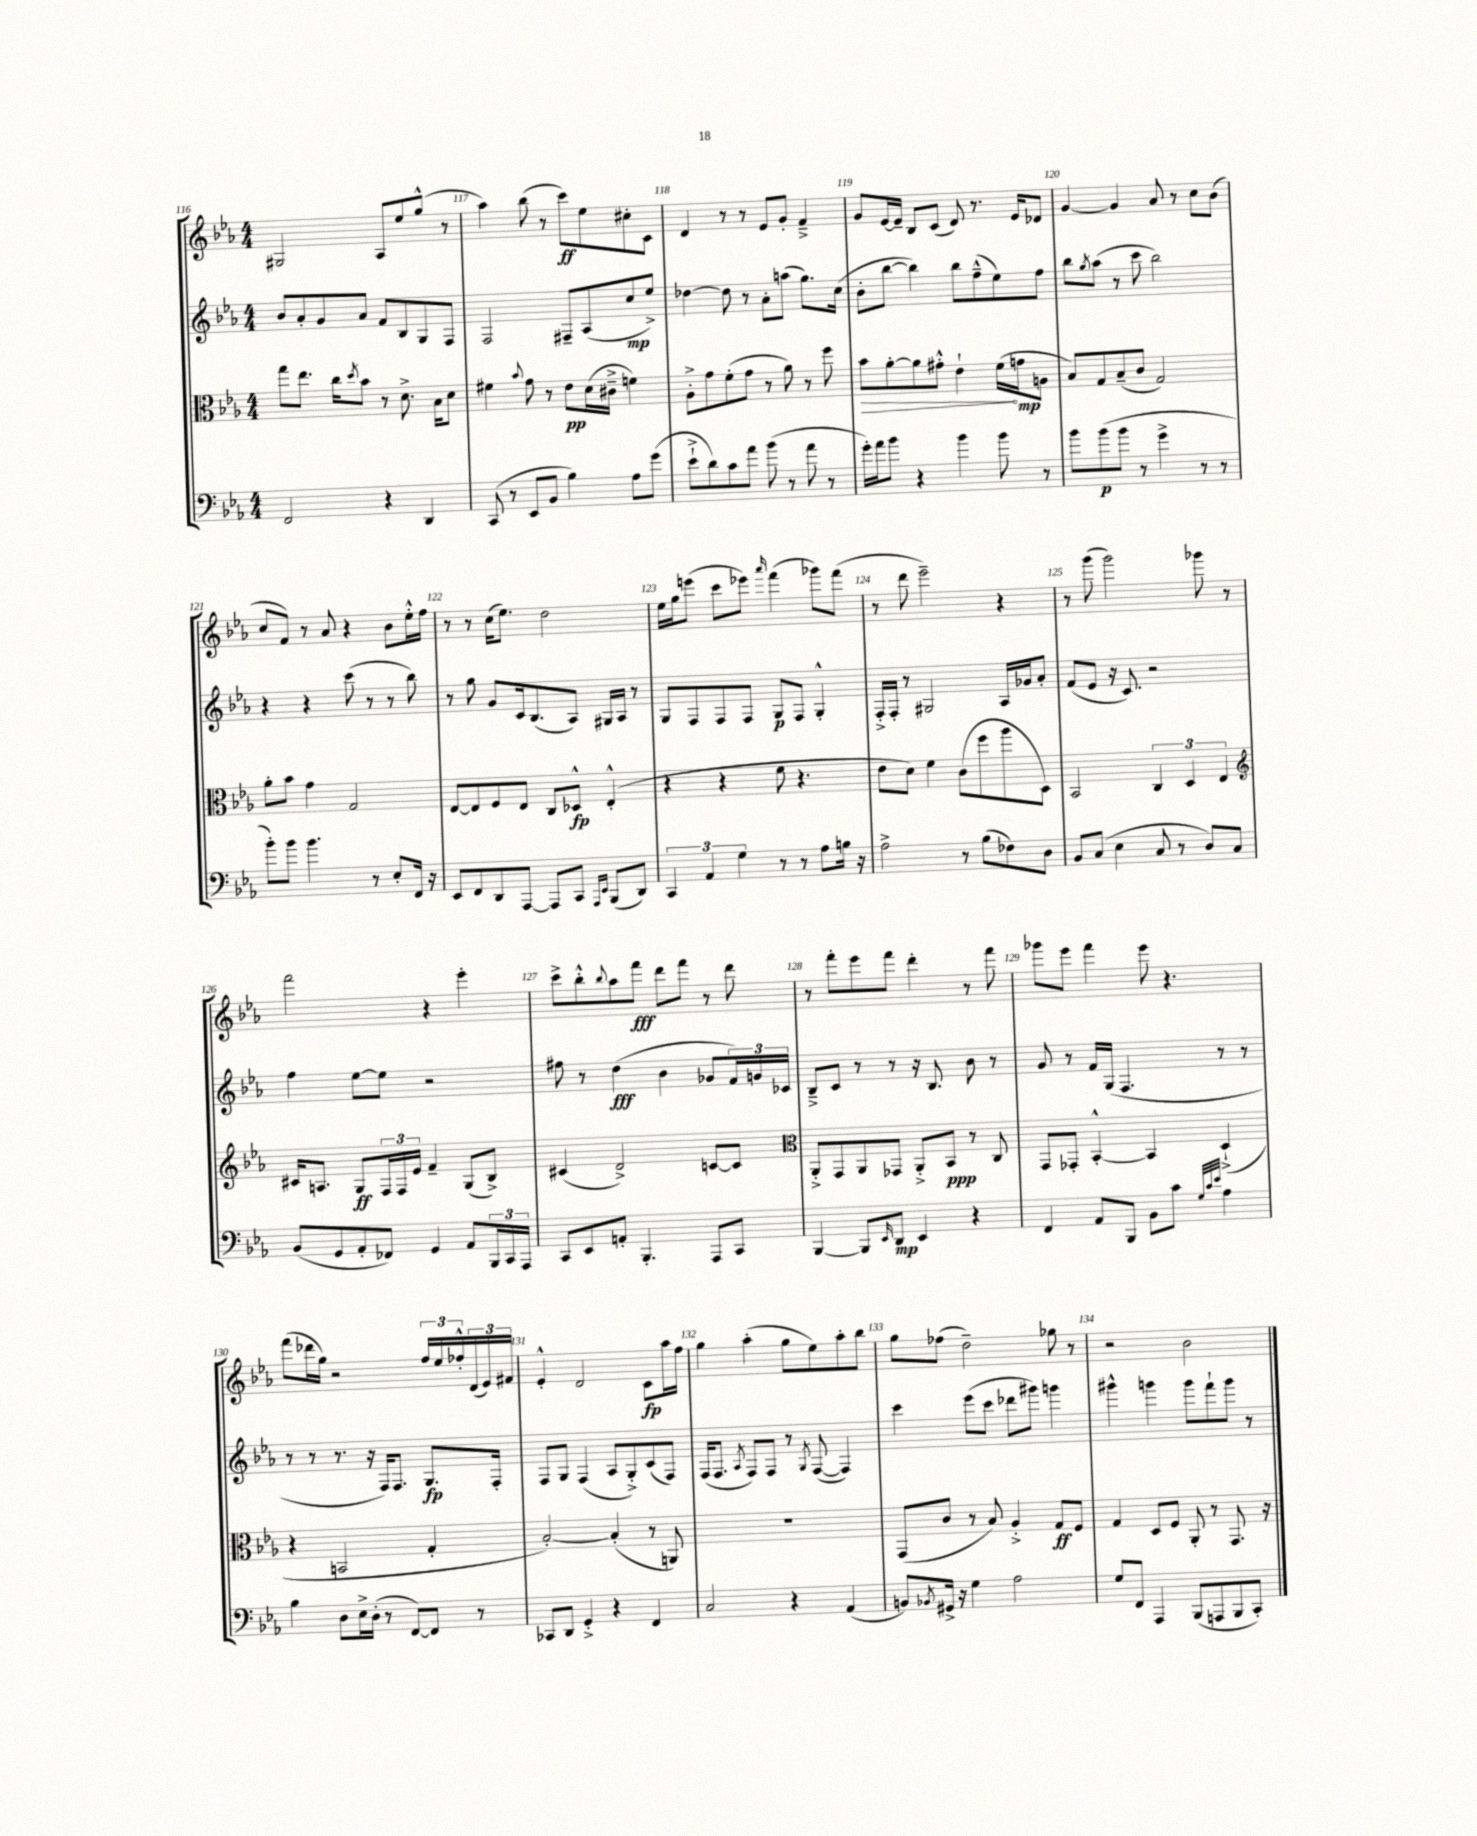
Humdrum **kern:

**kern	**dynam	**kern	**dynam	**kern	**dynam	**kern	**dynam
*part4	*part4	*part3	*part3	*part2	*part2	*part1	*part1
*staff4	*staff4	*staff3	*staff3	*staff2	*staff2	*staff1	*staff1
*clefF4	*	*clefC3	*	*clefG2	*	*clefG2	*
*k[b-e-a-]	*	*k[b-e-a-]	*	*k[b-e-a-]	*	*k[b-e-a-]	*
*M4/4	*	*M4/4	*	*M4/4	*	*M4/4	*
=116	=116	=116	=116	=116	=116	=116	=116
2FF/	.	8gg\L	.	8b-/L	.	2G#X/	.
.	.	8.ee-\J	.	8a-'/	.	.	.
.	.	.	.	8g/	.	.	.
.	.	16cc\KL	.	.	.	.	.
.	.	8qdd/	.	.	.	.	.
.	.	8b-\J	.	8a-/J	.	.	.
4r	.	8r	.	8f/L	.	8A-/L	.
.	.	8.d^\	.	8B-/	.	8ee-/	.
4DD/	.	.	.	8G/	.	(8gg^^/J	.
.	.	16B-\KL	.	.	.	.	.
.	.	8d\J	.	8F/J	.	8r	.
=117	=117	=117	=117	=117	=117	=117	=117
(8CC/	.	4f#X\	.	2F/	.	4aa-\)	.
8r	.	.	.	.	.	.	.
.	.	8qqb-/	.	.	.	.	.
8EE-/L	.	8g\	.	.	.	(8bb-\	.
8BB-/J	.	8r	.	.	.	8r	.
4B-\)	.	8e-\L	pp	8F#X~/L	.	8ccc\L)	ff
.	.	(16d\L	.	(8A-/	.	8ee-\	.
.	.	16c#X~^\JJ	.	.	.	.	.
8A-\L	.	4fn\)	.	8cc/	mp	8cc#X'\	.
(8g\J	.	.	.	8ee-^/J)	.	8c\J	.
=118	=118	=118	=118	=118	=118	=118	=118
8e-`^\L	.	8A-'^\L	.	[4dd-X\	.	4d/	.
8d\)	.	8g\	.	.	.	.	.
8c\	.	(8f'\	.	8dd-\]	.	8r	.
8a-\J	.	8g\J	.	8r	.	8r	.
(8b-\	.	8r	.	8a-'\L	.	8e-/L	.
8r	.	8a-\)	.	(8aan\J	.	8g'/J	.
8a-\	.	8r	.	8.gg\L)	.	4f~^/	.
8r	.	8ff\	.	.	.	.	.
.	.	.	.	(16cc\Jk	.	.	.
=119	=119	=119	=119	=119	=119	=119	=119
!	!	!	!LO:HP:b	!	!	!	!
16g'\LL)	.	8b-\L	>	8b-'\L	.	8g/L	.
16a-\J	.	.	.	.	.	.	.
8b-\J	.	[8a-'\	.	[8bb-\J	.	[16e-/L	.
.	.	.	.	.	.	16e-~/JJ]	.
4r	.	8a-\]	.	4bb-\])	.	8B-/L	.
.	.	8g#X'^^\J	.	.	.	(8c/J	.
4b-\	.	4e-`\	.	8bb-\L	.	8d/)	.
.	.	.	.	(8ff~^^\	.	8.r	.
8b-\	.	(16f\LL	.	8ee-\)	.	.	.
.	.	16gn\J	] mp	.	.	16e-/KL	.
8r	.	8An\J	.	8ff\J	.	8d-X/J	.
=120	=120	=120	=120	=120	=120	=120	=120
8b-\L	.	8B-/L)	.	8bb-\L	.	[4g/	.
.	.	.	.	8qgg/	.	.	.
(8b-\	p	8G/	.	(8aa-\J	.	.	.
8b-\J	.	(8B-~/	.	8r	.	4g/]	.
8r	.	8c/J	.	8ccc\	.	.	.
4g^\	.	2G/)	.	2bb-\)	.	8a-/	.
.	.	.	.	.	.	8r	.
8r	.	.	.	.	.	8cc\L	.
8r	.	.	.	.	.	(8b-\J	.
!!LO:LB:g=z
=121	=121	=121	=121	=121	=121	=121	=121
8b-'\L)	.	8a-'\L	.	4r	.	8cc/L	.
8b-\J	.	8b-\J	.	.	.	8f/J)	.
4.b-\	.	4g\	.	4r	.	8r	.
.	.	.	.	.	.	8a-/	.
.	.	2G/	.	(8ccc\	.	4r	.
8r	.	.	.	8r	.	.	.
8E-'/L	.	.	.	8r	.	8b-\L	.
16FF/Jk	.	.	.	8bb-\)	.	16ee-'^^\L	.
16r	.	.	.	.	.	16ff\JJ	.
=122	=122	=122	=122	=122	=122	=122	=122
8EE-/L	.	[8E-/L	.	8r	.	8r	.
8FF/	.	8E-/]	.	8gg\	.	8r	.
8DD/	.	8F/	.	8g/L	.	(16cc\KL	.
.	.	.	.	.	.	8.ee-\J)	.
[8AAA-/J	.	8E-/J	.	16c/k	.	.	.
.	.	.	.	(8.B-/	.	.	.
8AAA-/L]	.	8C/L	.	.	.	2dd\	.
8CC/J	.	8D-X^^/J	fp	8A-/J)	.	.	.
16qqAAA-/LL	.	.	.	.	.	.	.
16qqEE-/JJ	.	.	.	.	.	.	.
(8BBB-/L	.	(4E-'^^/	.	16G#X/LL	.	.	.
.	.	.	.	16A-/JJ	.	.	.
8DD/J)	.	.	.	8r	.	.	.
=123	=123	=123	=123	=123	=123	=123	=123
6CC/	.	4r	.	8G/L	.	16ee-\LL	.
.	.	.	.	.	.	16gg\J	.
.	.	.	.	8F/	.	(8eeen\J	.
6AA-/	.	.	.	.	.	.	.
.	.	4r	.	8F/	.	8ccc\L	.
6G\	.	.	.	.	.	.	.
.	.	.	.	8F/J	.	8eee-X\J)	.
.	.	.	.	.	.	16qqaaa-/	.
8r	.	8f\	.	8G/L	p	(4fff\	.
8r	.	4.r	.	8F/J	.	.	.
8A-\L	.	.	.	4G'^^/	.	8ggg-X\L)	.
16Bn\Jk	.	.	.	.	.	(8fff\J	.
16r	.	.	.	.	.	.	.
=124	=124	=124	=124	=124	=124	=124	=124
2A-^\	.	8e-\L	.	16F'^/LL	.	8r	.
.	.	.	.	16F'/JJ	.	.	.
.	.	8d\J)	.	8r	.	8ddd\	.
.	.	4f\	.	2G#X/	.	2eee-~\)	.
8r	.	(8c\L	.	.	.	.	.
(8B-\L	.	8ff\	.	.	.	.	.
8F-X\)	.	8aa-\	.	16A-/LL	.	4r	.
.	.	.	.	16g-X/J	.	.	.
8D\J	.	8D\J)	.	8a-'/J	.	.	.
=125	=125	=125	=125	=125	=125	=125	=125
8BB-/L	.	2BB-/	.	(8f/L	.	8r	.
(8C/J	.	.	.	8e-/J	.	(8ggg\	.
4E-\	.	.	.	16r	.	2ggg\)	.
.	.	.	.	8.c/)	.	.	.
8C/	.	6C/	.	2r	.	.	.
8r	.	.	.	.	.	.	.
.	.	6D/	.	.	.	.	.
8D/L)	.	.	.	.	.	8ggg-X\	.
.	.	6E-/	.	.	.	.	.
8C/J	.	.	.	.	.	8r	.
!!LO:LB:g=z
=126	=126	=126	=126	=126	=126	=126	=126
*	*	*clefG2	*	*	*	*	*
(8BB-/L	.	16c#X/KL	.	4ff\	.	2fff\	.
.	.	8.An/J	.	.	.	.	.
8GG/	.	.	.	.	.	.	.
8AA-'/	.	8G/L	ff	[8ee-\L	.	.	.
8FF-X/J)	.	24F/L	.	8ee-\J]	.	.	.
.	.	24F/	.	.	.	.	.
.	.	24e-/JJ	.	.	.	.	.
4GG/	.	4f~/	.	2r	.	4r	.
8AA-/L	.	(8G/L	.	.	.	4eee-'\	.
24BBB-/L	.	8B-^/J)	.	.	.	.	.
24CC/	.	.	.	.	.	.	.
24AAA-/JJ	.	.	.	.	.	.	.
=127	=127	=127	=127	=127	=127	=127	=127
8CC/L	.	(4c#X/	.	8ff#X\	.	8ccc^\L	.
8EE-/	.	.	.	8r	.	8bb-'^^\	.
.	.	.	.	.	.	8qqbb-/	.
8AAn'/J	.	2d^/)	.	(4dd\	fff	8aa-\	.
4.BBB-'/	.	.	.	.	.	8fff\J	fff
.	.	.	.	4b-\	.	8ddd\L	.
.	.	.	.	.	.	8fff\J	.
8AAA-/L	.	[8cn/L	.	8g-X/L	.	8r	.
8CC/J	.	8c/J]	.	24f/L)	.	8ddd\	.
.	.	.	.	24gn/	.	.	.
.	.	.	.	24c-X/JJ	.	.	.
=128	=128	=128	=128	=128	=128	=128	=128
*	*	*clefC3	*	*	*	*	*
[4BBB-/	.	8AA-'^/L	.	8B-~^/L	.	8r	.
.	.	8GG/	.	8c/J	.	8fff'\L	.
8BBB-/L]	.	8AA-/	.	8r	.	8eee-\	.
16qqEE-/	.	.	.	.	.	.	.
8DD/J	mp	8GG-X/J	.	8r	.	8fff\J	.
4EE-/	.	8AA-'^/L	.	16r	.	4ddd'\	.
.	.	.	.	8.B-/	.	.	.
.	.	8BB-/J	ppp	.	.	.	.
4r	.	8r	.	8b-\	.	8r	.
.	.	8C/	.	8r	.	8fff\	.
=129	=129	=129	=129	=129	=129	=129	=129
4FF/	.	8GG/L	.	8g/	.	8ggg-X\L	.
.	.	8GG-X'/J	.	8r	.	8eee-\J	.
8AA-/L	.	[4BB-'^^/	.	16f/LL	.	4fff\	.
.	.	.	.	(16G/JJ	.	.	.
8BBB-/J	.	.	.	4.F/	.	.	.
8BB-\L	.	4BB-/]	.	.	.	8eee-\	.
8c\J	.	.	.	.	.	4.r	.
32qqG/LLL	.	.	.	.	.	.	.
32qqc/	.	.	.	.	.	.	.
32qqe-/JJJ	.	.	.	.	.	.	.
4A-\	.	(4D`^/	.	8r	.	.	.
.	.	.	.	8r	.	.	.
!!LO:LB:g=z
=130	=130	=130	=130	=130	=130	=130	=130
4B-\	.	4r	.	8r	.	(8fff\L	.
.	.	.	.	8r	.	16ddd-X\L	.
.	.	.	.	.	.	16gg\JJ)	.
8D\L	.	2BBn/	.	8.r	.	2r	.
16E-^\L	.	.	.	.	.	.	.
(16D'\JJ	.	.	.	16r	.	.	.
8r	.	.	.	16F/KL)	.	.	.
.	.	.	.	8.F/J	.	.	.
[8FF/L)	.	.	.	.	.	.	.
8FF/J]	.	4G'/	.	8.G/L	fp	24ff/LL	.
.	.	.	.	.	.	24ee-/	.
.	.	.	.	.	.	24ff-X'^^/	.
8r	.	.	.	.	.	(24d/	.
.	.	.	.	.	.	24e-/)	.
.	.	.	.	16F'/Jk	.	.	.
.	.	.	.	.	.	24f#X/JJ	.
=131	=131	=131	=131	=131	=131	=131	=131
8CC-X/L	.	[2B-'/)	.	8F/L	.	4e-'^^/	.
8DD/J	.	.	.	8G/J	.	.	.
4GG'^/	.	.	.	(4F/	.	2d/	.
4r	.	(4B-'/]	.	8A-/L	.	.	.
.	.	.	.	8G'^/)	.	.	.
4FF/	.	8r	.	(8c/	.	8c\L	fp
.	.	8AAn/)	.	8F/J)	.	16aa-\L	.
.	.	.	.	.	.	16ff\JJ	.
=132	=132	=132	=132	=132	=132	=132	=132
2C/	.	1r	.	(16F/KL	.	4gg\	.
.	.	.	.	8.F/J	.	.	.
.	.	.	.	8qA-/	.	.	.
.	.	.	.	8F/L)	.	(4aa-'\	.
.	.	.	.	8F/J	.	.	.
4r	.	.	.	8r	.	8gg\L	.
.	.	.	.	8qG/	.	.	.
.	.	.	.	([8F/	.	8ee-\)	.
(4AA-/	.	.	.	4F/])	.	8aa-'\	.
.	.	.	.	.	.	8bb-\J	.
=133	=133	=133	=133	=133	=133	=133	=133
8BBn/L)	.	(8GG/L	.	4ccc\	.	8gg\L	.
8qBB-X/	.	.	.	.	.	.	.
16GG#X^/Jk	.	8c/J	.	.	.	(8ff-X\J	.
16r	.	.	.	.	.	.	.
4G\	.	8r	.	(8eee-\L	.	2dd~\)	.
.	.	8B-/)	.	8ccc\J	.	.	.
2A-\	.	4A-'^/	.	8ddd-X\L	.	.	.
.	.	.	.	8ggg#X\J)	.	.	.
.	.	8G/L	ff	4gggn\	.	8gg-X\	.
.	.	8F/J	.	.	.	8r	.
=134	=134	=134	=134	=134	=134	=134	=134
8G/L	.	4G/	.	4ggg#X^^\	.	2r	.
8FF/J	.	.	.	.	.	.	.
4AAA-/	.	8D/L	.	4gggn\	.	.	.
.	.	8F/J	.	.	.	.	.
(8BBB-/L	.	8AA-'/	.	8ggg\L	.	2b-\	.
8AAAn/	.	8r	.	8fff`\	.	.	.
8BBB-/	.	8.GG/	.	8ggg\J	.	.	.
8CC'/J)	.	.	.	8r	.	.	.
.	.	16r	.	.	.	.	.
==	==	==	==	==	==	==	==
*-	*-	*-	*-	*-	*-	*-	*-
